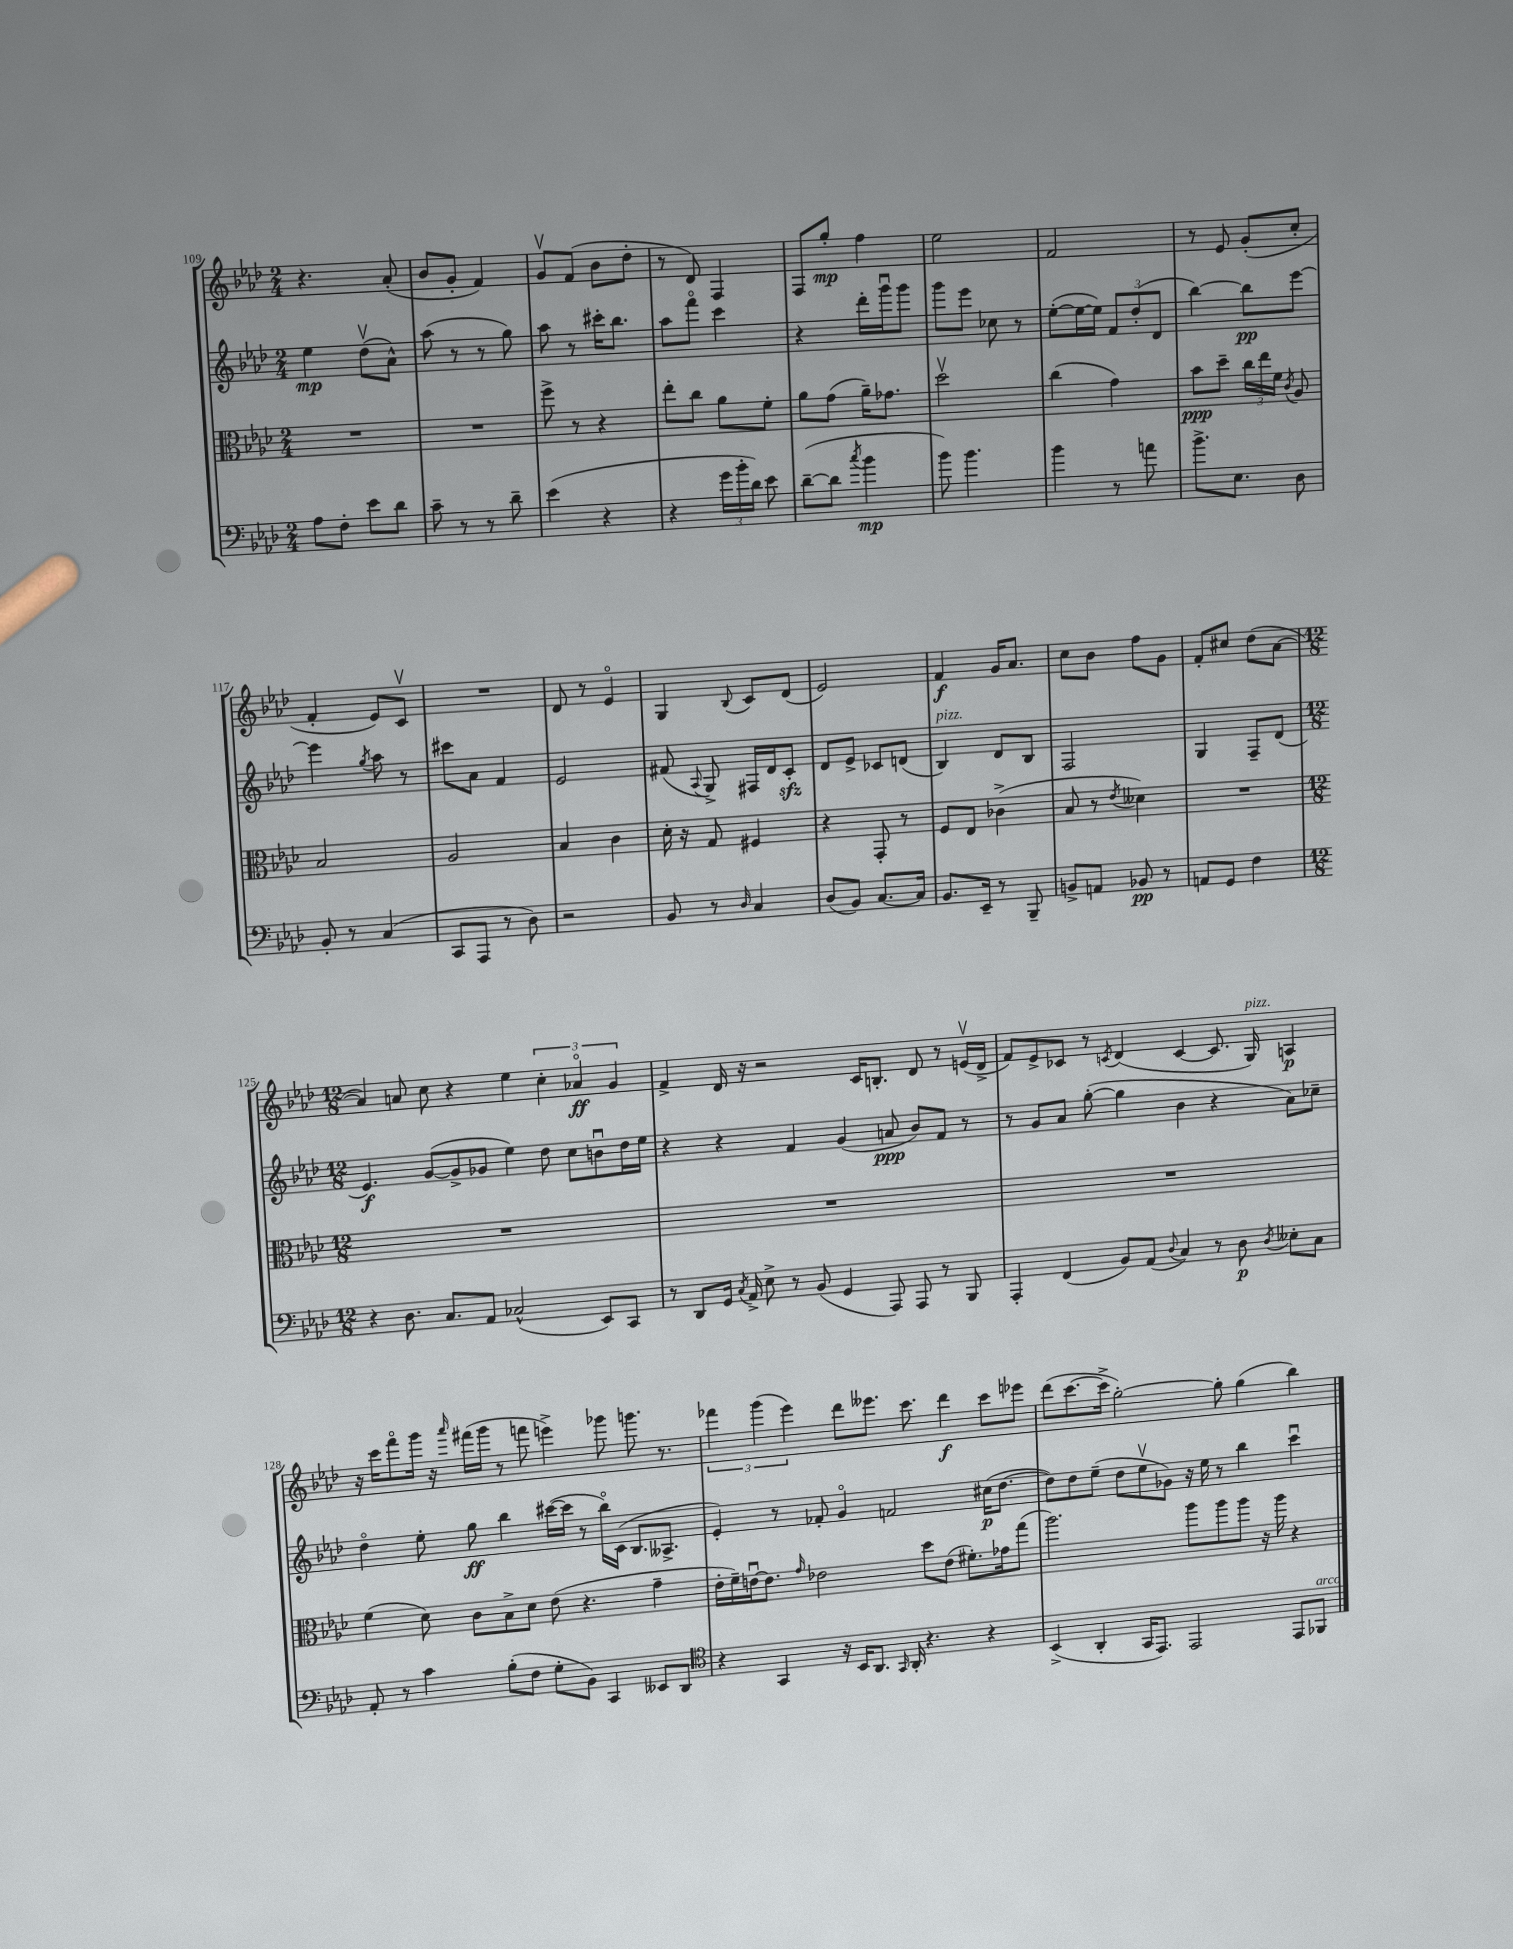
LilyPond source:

<<
\new StaffGroup <<
\new Staff = "s0" {
    \clef treble \key aes \major \numericTimeSignature \time 2/4
    \autoBeamOff r4. aes'8-.( |
    bes'8[ g'8]-. f'4) |
    g'8[\upbow f'8]( bes'8[ des''8]-. |
    r8 des'8) f4 |
    f8[ g''8]-.\mp f''4 |
    ees''2 |
    f'2 |
    r8 ees'8 g'8[-.( c''8]-. |
    f'4-. ees'8[) c'8]\upbow |
    R2 |
    des'8 r8 ees'4\flageolet |
    g4 \appoggiatura { bes8 } c'8[ des'8]( |
    ees'2) |
    f'4\f g'16[ aes'8.] |
    c''8[ bes'8] f''8[ g'8] |
    f'8[-. cis''8] des''8[( aes'8]~ |
    \numericTimeSignature \time 12/8 aes'4) a'8 c''8 r4 ees''4 \tuplet 3/2 { c''4-. aes'4\flageolet\ff g'4 } |
    f'4-> des'16 r16 r2 c'16[ b8.]-. des'8 r8 e'16[\upbow( des'16]-> |
    f'8[) ees'8-> ces'8] r8 \acciaccatura { c'8 } des'4( c'4~ c'8. g16^\markup { \italic "pizz." }) a4\p |
    r16 c'''16[ f'''8\flageolet g'''16] r16 \grace { aes'''16 } fis'''16[( g'''16] r8 f'''8 e'''4->) ges'''8 g'''8. r8. |
    \tuplet 3/2 { fes'''4 g'''4( ees'''4) } des'''8[ eeses'''8.] c'''8. des'''4\f c'''8[ ees'''8] |
    des'''8[( c'''8.~ c'''16]-> g''2~-.) g''8-. g''4( bes''4) \bar "|." |
}
\new Staff = "s1" {
    \clef treble \key aes \major \numericTimeSignature \time 2/4
    \autoBeamOff ees''4\mp des''8[\upbow( aes'8]-^) |
    aes''8( r8 r8 g''8) |
    aes''8 r8 cis'''16[-. bes''8.] |
    aes''8[ f'''8]\flageolet c'''4 |
    r4 des'''16[-. g'''16\downbow g'''8] |
    g'''8[ ees'''8] ces''8 r8 |
    ees''8[~-.( ees''16~ ees''16]) \tuplet 3/2 { f'8[ des''8-.( des'8] } |
    bes''4~) bes''8[\pp ees'''8]~ |
    ees'''4 \acciaccatura { g''8 } aes''8 r8 |
    cis'''8[ aes'8] f'4 |
    ees'2 |
    fis'8( \appoggiatura { aes8 } g8->) fis16[ des'16 c'8]-.\sfz |
    des'8[ ees'8]-> ces'8[ d'8]( |
    bes4^\markup { \italic "pizz." }) des'8[ bes8] |
    f2 |
    g4 f8[-- des'8]( |
    \numericTimeSignature \time 12/8 ees'4.\f) g'8[~( g'8-> ges'8] ees''4) des''8 c''8[ b'8\downbow des''16 ees''16] |
    r4 r4 f'4 g'4( a'8\ppp bes'8[) f'8] r8 |
    r8 g'8[ aes'8] g''8~-.( g''4 bes'4 r4 aes'8[) ces''8]-- |
    des''4\flageolet ees''8-. g''8\ff bes''4 cis'''16[~( cis'''16] r8 bes''16[\flageolet) c'16]( bes8.[ aeses8.]-> |
    ees'4-.) r8 fes'8-. g'4\flageolet f'2 cis''16[\p( des''8.]~ |
    des''8[) des''8 ees''8]--( des''8[ ees''8\upbow ges'8]) r16 ees''16 r8 bes''4 c'''4\downbow \bar "|." |
}
\new Staff = "s2" {
    \clef alto \key aes \major \numericTimeSignature \time 2/4
    \autoBeamOff R2 |
    R2 |
    f''8-> r8 r4 |
    ees''8[-. c''8] aes'8[ f'8]-. |
    aes'8[ g'8]( aes'16[--) ges'8.] |
    des''2\upbow |
    c''4( g'4) |
    bes'8[\ppp des''8]-- \tuplet 3/2 { c''16[ ees''16 f'16] } \acciaccatura { c'8 } aes8 |
    bes2 |
    aes2 |
    bes4 c'4 |
    des'16-. r16 g8 fis4 |
    r4 g,8-. r8 |
    f8[ ees8] ces'4->( |
    bes8 r8 \acciaccatura { ees'8 } deses'4) |
    R2 |
    \numericTimeSignature \time 12/8 R1. |
    R1. |
    R1. |
    f'4( des'8) c'8[ bes8-> des'8] ees'8( r4. g'4-- |
    ees'16[-. f'16--) e'16~\downbow e'8.] \grace { g'16 } ees'2 des''8[ ees'8]( fis'8.[-.) ges'16 g''8]( |
    aes''2.) aes''8[ aes''8 aes''8] r16 aes''16 r4 \bar "|." |
}
\new Staff = "s3" {
    \clef bass \key aes \major \numericTimeSignature \time 2/4
    \autoBeamOff aes8[ f8]-. ees'8[ des'8] |
    c'8-- r8 r8 des'8-- |
    ees'4( r4 |
    r4 \tuplet 3/2 { g'16[ bes'16-. des'16]) } ees'8 |
    des'8[~--( des'8] \acciaccatura { c''8 } bes'4\mp |
    bes'8) bes'4. |
    bes'4 r8 a'8 |
    bes'8.[-> ees8.] des8 |
    bes,8-. r8 c4( |
    c,8[ aes,,8] r8 des8) |
    r2 |
    bes,8 r8 \grace { des16 } c4 |
    des8[( bes,8]) c8.[~ c16] |
    bes,8.[ ees,16]-- r8 bes,,8-- |
    b,8[-> a,8] bes,8\pp r8 |
    a,8[ g,8] f4 |
    \numericTimeSignature \time 12/8 r4 des8. c8.[ aes,8] ces2-^( ees,8[) c,8] |
    r8 des,8[ g,16] \acciaccatura { c8 } aes,16-> ees8-> r8 bes,8( g,4 aes,,8) aes,,8 r8 bes,,8 |
    aes,,4-. f,4( bes,8[) aes,8]( \appoggiatura { des8 } c4) r8 des8\p \acciaccatura { des8 } eeses8[-. c8] |
    aes,8-. r8 c'4 bes8[-.( f8] g8[-. bes,8]) c,4 eeses,8[ des,8] |
    \clef tenor r4 g,4 r16 bes,16[ aes,8.] \grace { g,16 } aes,16-. r4. r4 |
    bes,4->( aes,4-. g,16[ ees,8.]) ees,2 ees,8[ fes,8]^\markup { \italic "arco" } \bar "|." |
}
>>
>>
\layout { \context { \Score currentBarNumber = #109 } }
